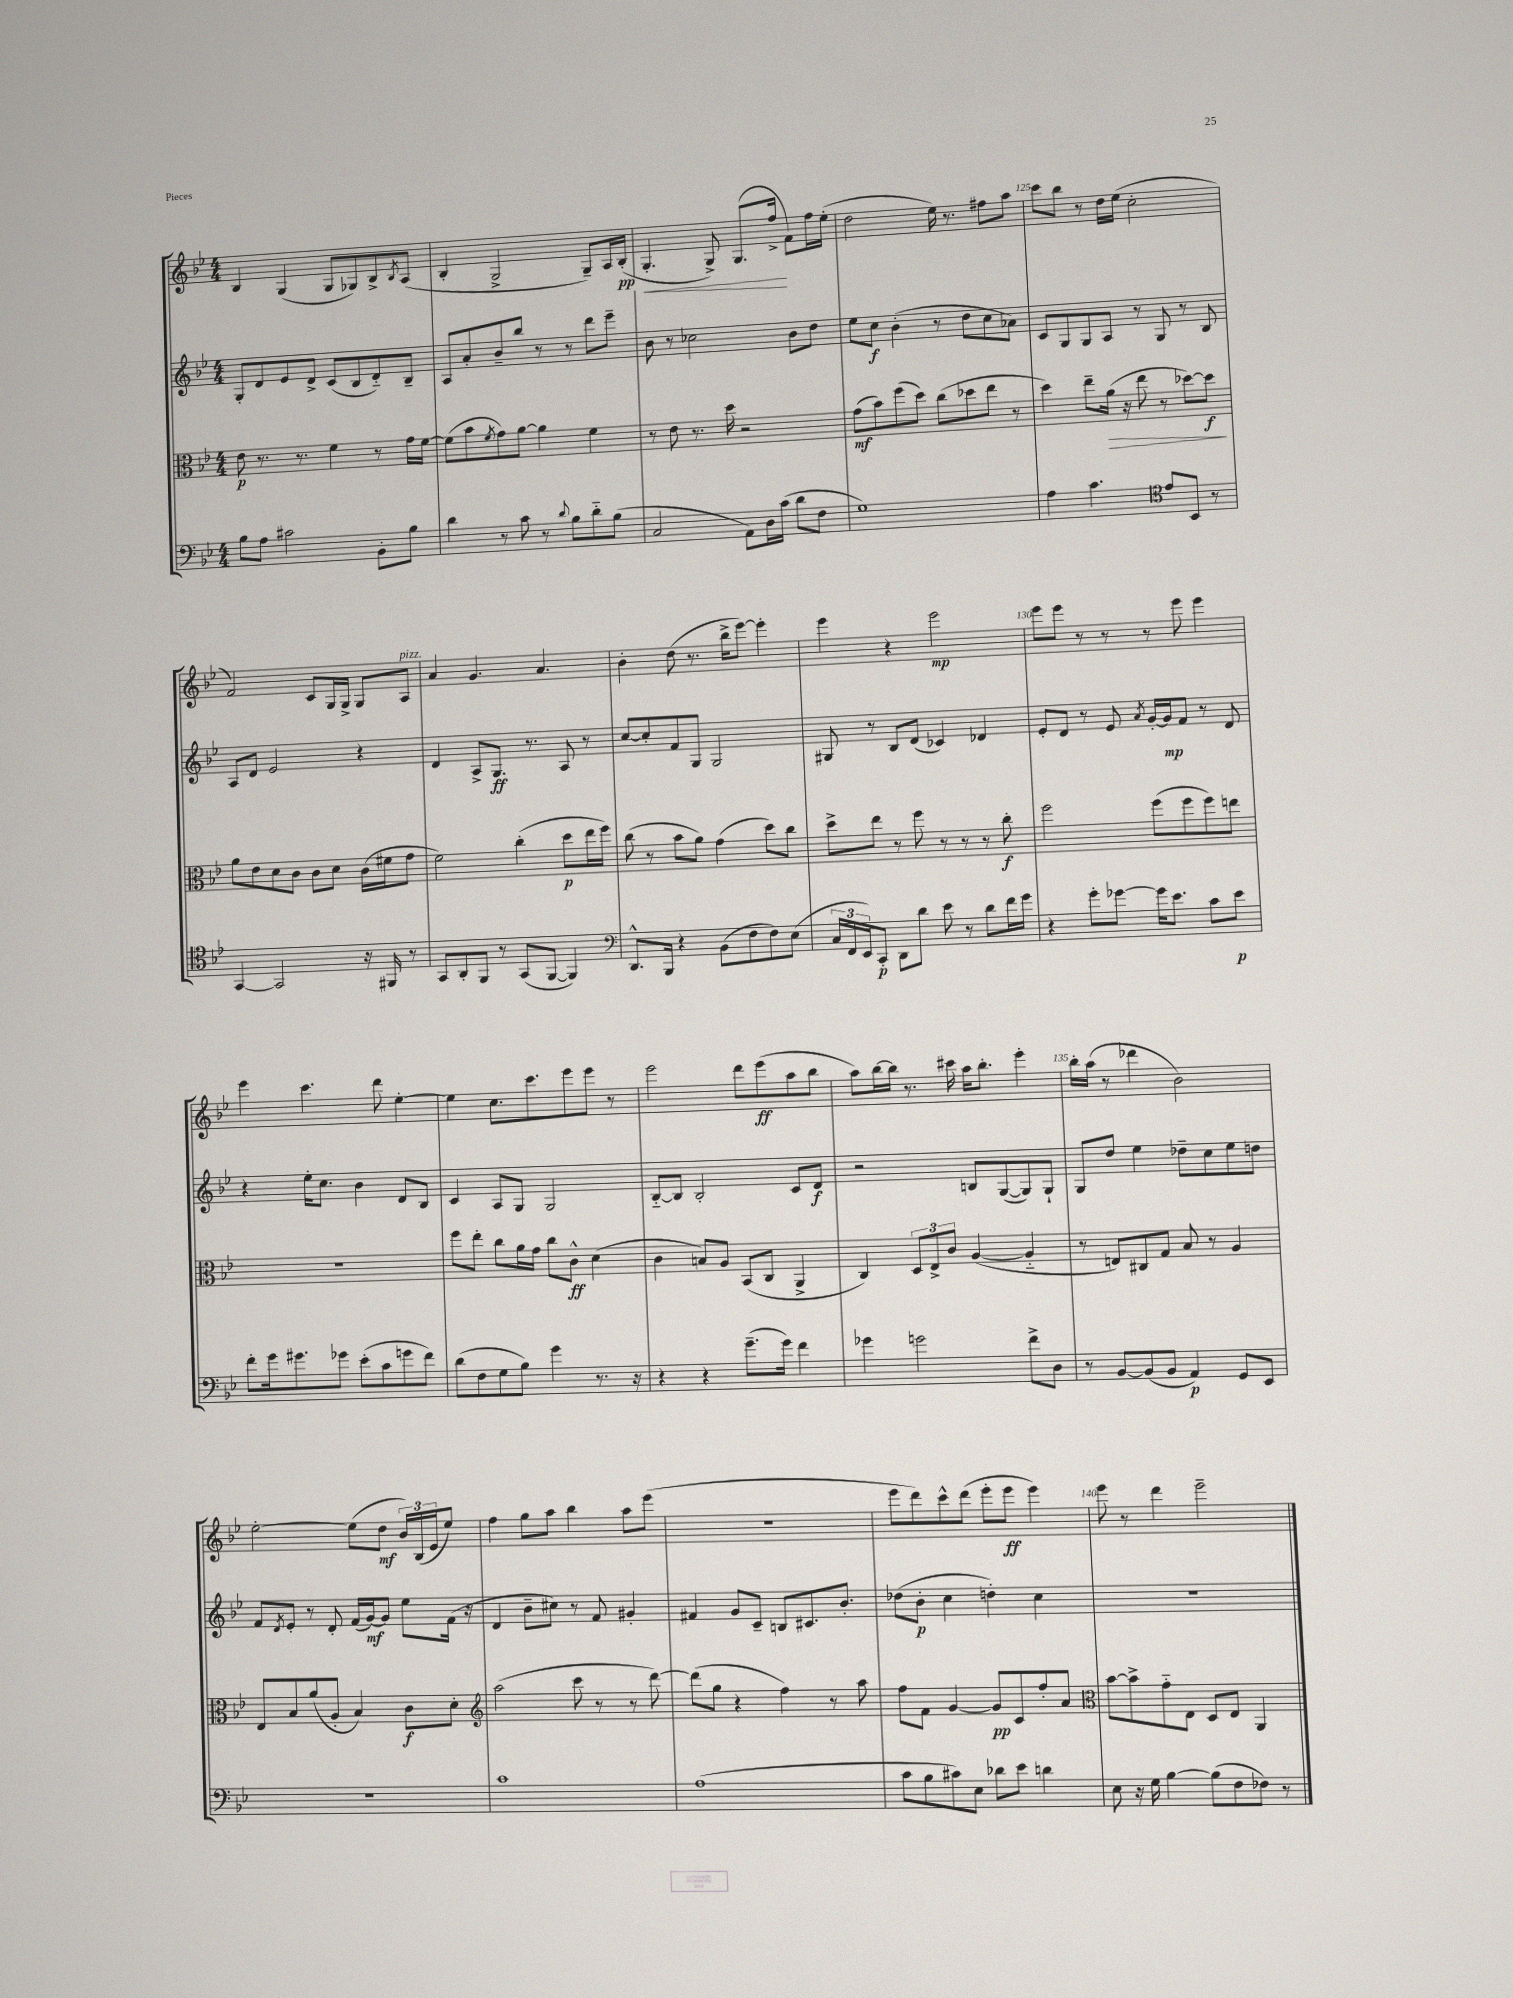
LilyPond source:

<<
\new StaffGroup <<
\new Staff = "s0" {
    \clef treble \key bes \major \numericTimeSignature \time 4/4
    bes4 g4( g8 ges8) bes8-> \acciaccatura { bes8 } a8( |
    bes4-. g2-> g8--) a16 bes16-.\pp( |
    g4.-.\< g8->) g8.( f''16->\! f'8) f''16 ees''16-.( |
    d''2 ees''16) r8. fis''8 a''8 |
    c'''8 bes''8 r8 d''16 ees''16( c''2-. |
    f'2) c'8 g16 g16-> g8 a8^\markup { \italic "pizz." } |
    a'4 g'4. a'4. |
    bes'4-. d''8( r8. bes''16-> ees'''8~) ees'''4-. |
    ees'''4 r4 ees'''2\mp |
    ees'''8 ees'''8 r8 r8 r8 ees'''8 ees'''4 |
    ees'''4 c'''4. d'''8 ees''4~-. |
    ees''4 c''8. c'''8. ees'''8 ees'''8 r8 |
    ees'''2 d'''8 ees'''8\ff( a''8 bes''8 |
    a''8) bes''16~ bes''16 r8. cis'''16 a''16 bes''8.-. ees'''4-. |
    bes''16-. a''16( r8 des'''4 bes'2) |
    ees''2~-. ees''8( d''8\mf \tuplet 3/2 { bes'16) bes16( ees'16 } ees''8) |
    f''4 g''8 a''8 bes''4 a''8 ees'''8( |
    R1 |
    ees'''8 d'''8) c'''8-^ d'''8( ees'''8-. ees'''8\ff ees'''4) |
    ees'''8 r8 d'''4 ees'''2-- \bar "|." |
}
\new Staff = "s1" {
    \clef treble \key bes \major \numericTimeSignature \time 4/4
    g8-. d'8 ees'8 d'8-> c'8( bes8 d'8-_) bes8-- |
    a8 a'8-. bes'8-- bes''8 r8 r8 d'''8 ees'''8-- |
    bes'8 r8 ces''2 bes'8 d''8 |
    ees''8 c''8\f bes'4-.( r8 d''8 c''8 aes'8) |
    c'8 g8 g8 a8 r8 g8 r8 bes8 |
    a8 d'8 ees'2 r4 |
    d'4 a8-> g8.\ff r8. a8 r8 |
    c''8~ c''8-. f'8 g8 g2 |
    gis8 r8 bes8 d'8( ces'4) des'4 |
    ees'8-. d'8 r8 ees'8 \acciaccatura { a'8 } g'16~-. g'16\mp f'8 r8 d'8 |
    r4 ees''16-. c''8. bes'4 d'8 bes8 |
    c'4 a8 g8 g2 |
    bes8~-_ bes8 bes2-. c'8 d'8\f |
    r2 b8 g8~( g8) g8-! |
    g8 d''8 ees''4 des''8-- c''8 ees''8 d''8 |
    f'8 \acciaccatura { d'8 } ees'8-. r8 d'8-. f'16( g'16~\mf) g'8 ees''8 f'16( r16 |
    d'4 bes'8-- cis''8) r8 f'8 gis'4-. |
    fis'4 g'8 c'8-- b8 cis'8. bes'8.-. |
    des''8( bes'8-.\p c''4 d''4-.) c''4 |
    R1 \bar "|." |
}
\new Staff = "s2" {
    \clef alto \key bes \major \numericTimeSignature \time 4/4
    ees'8\p r8. r8. f'4 r8 g'16 f'16~ |
    f'8( bes'8 \acciaccatura { f'8 } g'8) a'8~ a'4 f'4 |
    r8 ees'8 r8. d''16 r2 |
    g'8\mf( bes'8) f''8( d''8) c''8( des''8 ees''8 r8 |
    d''4) ees''8-- a'16\>( r16 ees''8 r8 des''8~) des''8\f\! |
    a'8 ees'8 d'8 c'8 c'8 d'8 c'16( fis'16 g'8 |
    f'2) c''4-.( d''8\p ees''16 f''16) |
    c''8( r8 bes'8 a'8) g'4( d''8) c''8 |
    d''8-> ees''8 r8 f''8 r8 r8 r8 c''8-.\f |
    f''2 f''8( f''8 f''8) e''8 |
    r1 |
    f''8 ees''8-. c''8 a'16 g'16 c''8 c'8-^\ff d'4( |
    c'4 b8) a8 bes,8( c8 a,4-> |
    c4) \tuplet 3/2 { d8 ees8-> c'8 } a4~( a4-_ |
    r8 e8) cis8 g8 bes8 r8 a4 |
    ees8 bes8 a'8( a8-. bes4) c'8\f d'8-. |
    \clef treble a''2( c'''8 r8 r8 d'''8~) |
    d'''8( g''8 r4 f''4) r8 a''8 |
    f''8 f'8 g'4~ g'8\pp c'8 f''8-. a'8 |
    \clef alto bes'8~ bes'8-> g'8-_ ees8 d8 ees8 a,4 \bar "|." |
}
\new Staff = "s3" {
    \clef bass \key bes \major \numericTimeSignature \time 4/4
    bes8 a8 cis'2 bes,8-. bes8 |
    d'4 r8 c'8 r8 \appoggiatura { d'8 } bes8 d'8-_ bes8( |
    c2 a,8) d16 c'16( d'8 f8 |
    g1) |
    a4 c'4. \clef tenor ees'8 bes,8 r8 |
    g,4~ g,2 r16 fis,16 r8 |
    g,8 a,8-. f,8 r8 g,8( f,8~ f,4) |
    \clef bass d,8.-^ bes,,16 r4 bes,8( f8 f8) ees8( |
    \tuplet 3/2 { c16 f,16 ees,16) } c,8-.\p d,8 d'8 ees'8 r8 d'8 f'16 g'16 |
    r4 g'8-. ges'8~ ges'16 ees'8. c'8 ees'8\p |
    f'8-. g'16 gis'8. ges'8 ees'8-.( c'8 g'8 f'8) |
    d'8( f8 g8 bes8) g'4 r8. r16 |
    r4 r4 g'8.--( g'16) f'4 |
    ges'4 g'2 f'8-> d8 |
    r8 bes,8~ bes,8( bes,8 a,4\p) g,8 ees,8 |
    r1 |
    c'1 |
    a1( |
    c'8 bes8 cis'8) ees8 des'8 ees'8 d'4 |
    ees8 r16 g16 bes4~ bes8( f8 fes8) r8 \bar "|." |
}
>>
>>
\layout { \context { \Score currentBarNumber = #121 \override BarNumber.break-visibility = ##(#f #t #t) barNumberVisibility = #(every-nth-bar-number-visible 5) } }
